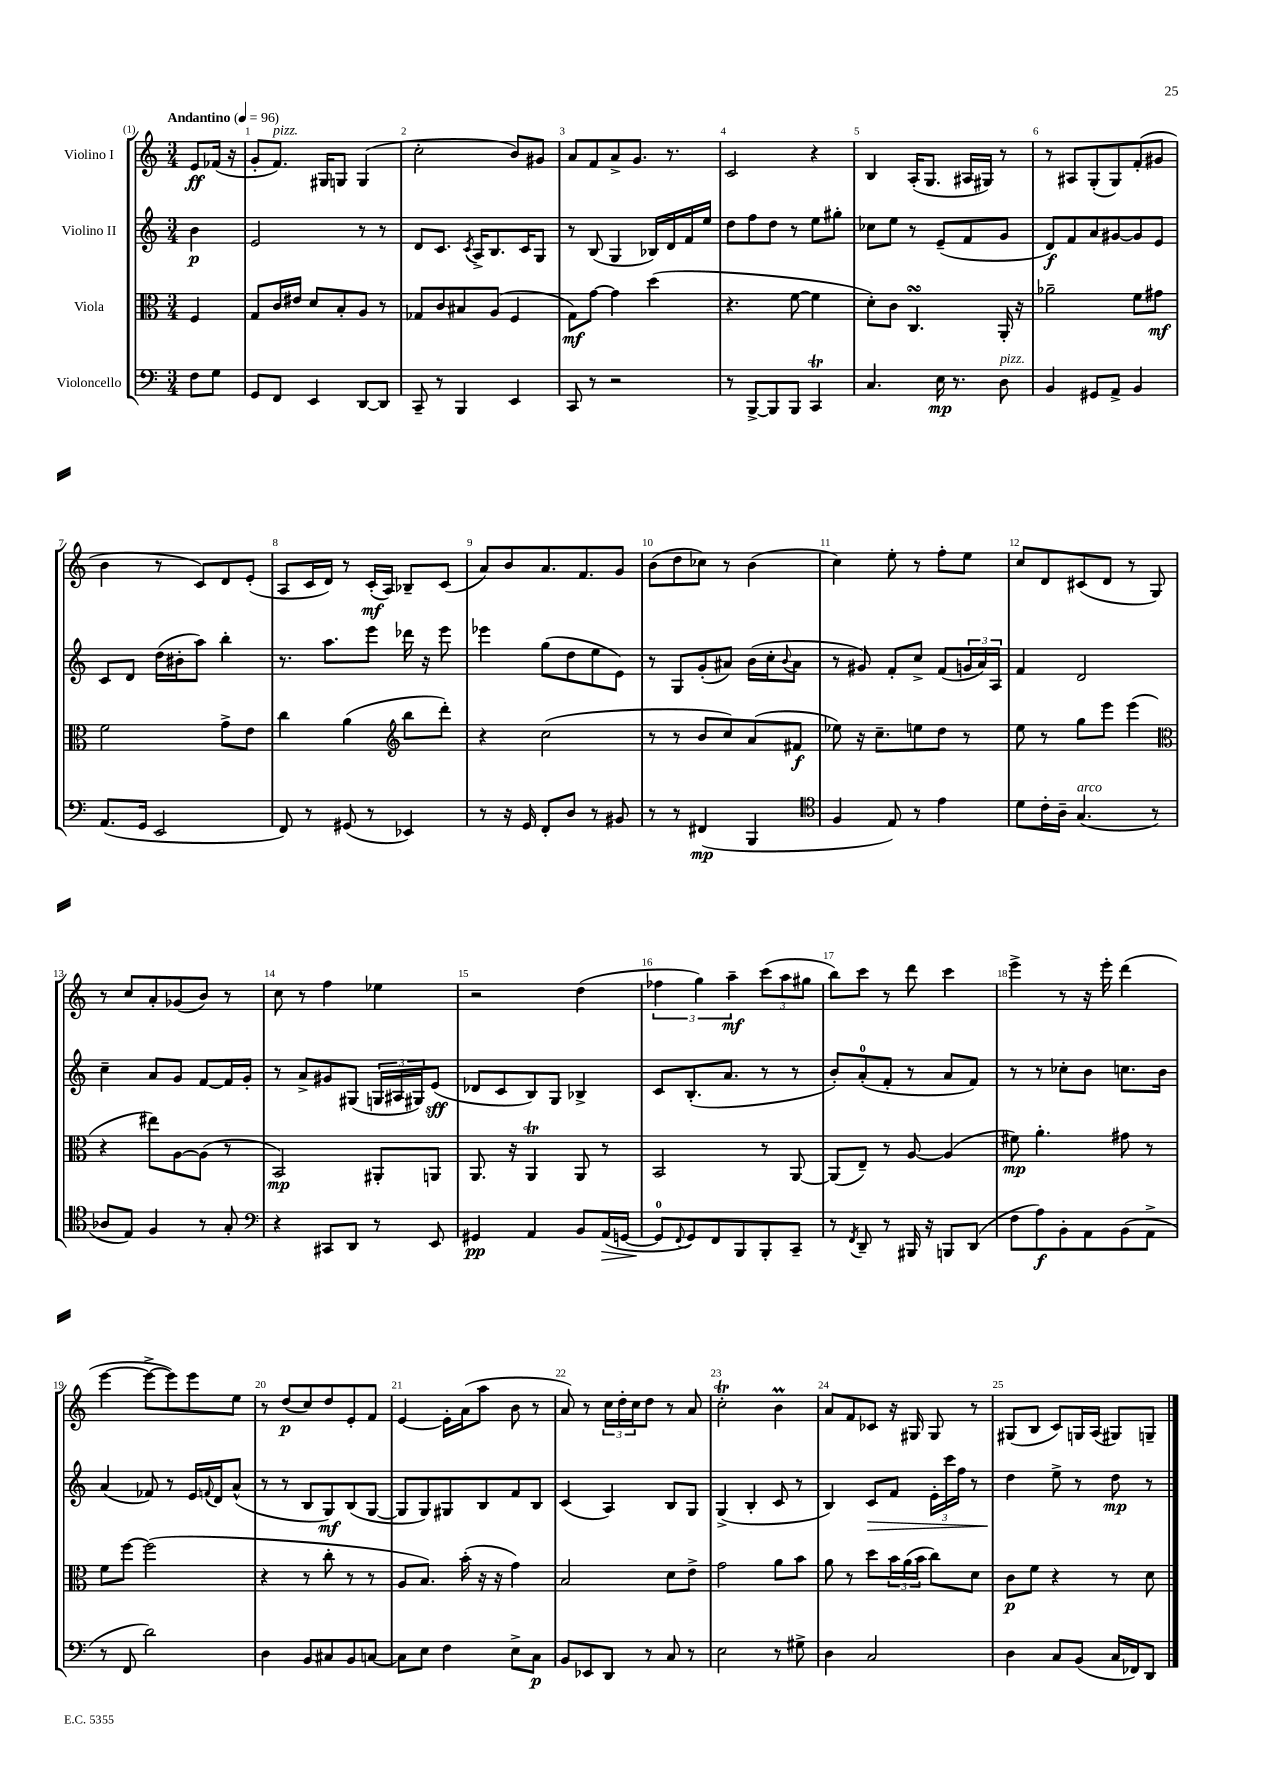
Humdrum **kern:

**kern	**dynam	**kern	**dynam	**kern	**dynam	**kern	**dynam
*part4	*part4	*part3	*part3	*part2	*part2	*part1	*part1
*staff4	*staff4	*staff3	*staff3	*staff2	*staff2	*staff1	*staff1
*I"Violoncello	*	*I"Viola	*	*I"Violino II	*	*I"Violino I	*
*clefF4	*	*clefC3	*	*clefG2	*	*clefG2	*
*k[]	*	*k[]	*	*k[]	*	*k[]	*
*M3/4	*	*M3/4	*	*M3/4	*	*M3/4	*
*MM96	*	*MM96	*	*MM96	*	*MM96	*
=	=	=	=	=	=	=	=
!	!	!	!	!	!	!LO:TX:a:B:t=Andantino	!
8F\L	.	4F/	.	4b\	p	8e/L	ff
8G\J	.	.	.	.	.	(16f-X/Jk	.
.	.	.	.	.	.	16r	.
=1	=1	=1	=1	=1	=1	=1	=1
8GG/L	.	8G/L	.	2e/	.	8g'/L	.
!	!	!	!	!	!	!LO:TX:a:i:t=pizz.	!
8FF/J	.	16c/L	.	.	.	8.f/J)	.
.	.	16e#X/JJ	.	.	.	.	.
4EE/	.	8d/L	.	.	.	.	.
.	.	.	.	.	.	16G#X/KL	.
.	.	8B'/	.	.	.	8Gn/J	.
[8DD/L	.	8A/J	.	8r	.	(4G/	.
8DD/J]	.	8r	.	8r	.	.	.
=2	=2	=2	=2	=2	=2	=2	=2
8CC~/	.	8G-X/L	.	8d/L	.	2cc'\	.
8r	.	8c/	.	8.c/J	.	.	.
4BBB/	.	8B#X/	.	.	.	.	.
.	.	.	.	8qc/	.	.	.
.	.	.	.	16A^/KL	.	.	.
.	.	(8A/J	.	8.B/	.	.	.
4EE/	.	4F/	.	.	.	8b/L)	.
.	.	.	.	16c/K	.	.	.
.	.	.	.	8G/J	.	8g#X/J	.
=3	=3	=3	=3	=3	=3	=3	=3
8CC/	.	8G\L)	mf	8r	.	8a/L	.
8r	.	[8g\J	.	(8B/	.	8f/	.
2r	.	4g\]	.	4G/	.	8a^/	.
.	.	.	.	.	.	8.g/J	.
.	.	(4dd\	.	16B-X/LL)	.	.	.
.	.	.	.	16d/	.	8.r	.
.	.	.	.	16f/	.	.	.
.	.	.	.	16ee/JJ	.	.	.
=4	=4	=4	=4	=4	=4	=4	=4
8r	.	4.r	.	8dd\L	.	2c/	.
[8BBB^/L	.	.	.	8ff\	.	.	.
8BBB/]	.	.	.	8dd\J	.	.	.
8BBB/J	.	[8f\	.	8r	.	.	.
4CCT/	.	4f\]	.	8ee\L	.	4r	.
.	.	.	.	8gg#X'\J	.	.	.
=5	=5	=5	=5	=5	=5	=5	=5
4.C/	.	8d'\L)	.	8cc-X\L	.	4B/	.
.	.	8c\J	.	8ee\J	.	.	.
.	.	4.CsSSs/	.	8r	.	(16A'/KL	.
.	.	.	.	.	.	8.G/J	.
16E\	mp	.	.	(8e~/L	.	.	.
8.r	.	.	.	.	.	.	.
.	.	.	.	8f/	.	16A#X/LL	.
.	.	.	.	.	.	16G#X/JJ)	.
!LO:TX:a:i:t=pizz.	!	!	!	!	!	!	!
8D\	.	16AA'/	.	8g/J	.	8r	.
.	.	16r	.	.	.	.	.
=6	=6	=6	=6	=6	=6	=6	=6
4BB/	.	2a-X~\	.	8d/L)	f	8r	.
.	.	.	.	8f/	.	8A#X/L	.
8GG#X/L	.	.	.	8a/	.	(8G'/	.
8AA^/J	.	.	.	[8g#X/	.	8G/)	.
4BB/	.	8f\L	.	8g#/]	.	(8f'/	.
.	.	8g#X\J	mf	8e/J	.	8g#X/J	.
!!LO:LB:g=z
=7	=7	=7	=7	=7	=7	=7	=7
(8.AA/L	.	2f\	.	8c/L	.	4b\	.
.	.	.	.	8d/J	.	.	.
16GG/Jk	.	.	.	.	.	.	.
2EE/	.	.	.	(16dd\LL	.	8r	.
.	.	.	.	16b#X'\J	.	.	.
.	.	.	.	8aa\J)	.	8c/L)	.
.	.	8g^\L	.	4bb'\	.	8d/	.
.	.	8e\J	.	.	.	(8e'/J	.
=8	=8	=8	=8	=8	=8	=8	=8
8FF/)	.	4cc\	.	8.r	.	8A/L	.
8r	.	.	.	.	.	16c/L	.
.	.	.	.	8.aa\L	.	16d/JJ)	.
(8GG#X/	.	(4a\	.	.	.	8r	.
8r	.	.	.	8eee\J	.	(16c'/LL	mf
.	.	.	.	.	.	16A/JJ)	.
*	*	*clefG2	*	*	*	*	*
4EE-X/)	.	8bb\L	.	16ddd-X\	.	8B-X~/L	.
.	.	.	.	16r	.	.	.
.	.	8ddd'\J)	.	8eee\	.	(8c/J	.
=9	=9	=9	=9	=9	=9	=9	=9
8r	.	4r	.	4eee-X\	.	8a/L)	.
16r	.	.	.	.	.	8b/	.
16GG/	.	.	.	.	.	.	.
8FF'/L	.	(2cc\	.	(8gg\L	.	8.a/	.
8D/J	.	.	.	8dd\	.	.	.
.	.	.	.	.	.	8.f/	.
8r	.	.	.	8ee\	.	.	.
8BB#X/	.	.	.	8e\J)	.	8g/J	.
=10	=10	=10	=10	=10	=10	=10	=10
8r	.	8r	.	8r	.	(8b\L	.
8r	.	8r	.	8G/L	.	8dd\	.
(4FF#X/	mp	8b/L	.	(8g'/	.	8cc-X\J)	.
.	.	8cc/)	.	8a#X/J)	.	8r	.
4BBB/	.	(8a/	.	(16b\LL	.	(4b\	.
.	.	.	.	16cc'\J	.	.	.
.	.	.	.	8qqb/	.	.	.
.	.	8f#X/J	f	8a#\J	.	.	.
=11	=11	=11	=11	=11	=11	=11	=11
*clefC4	*	*	*	*	*	*	*
4F/	.	8ee-X\)	.	8r	.	4cc\)	.
.	.	16r	.	8g#X/)	.	.	.
.	.	8.cc~\L	.	.	.	.	.
8E/)	.	.	.	8f'/L	.	8ee'\	.
8r	.	8een\	.	8cc^/J	.	8r	.
4e\	.	8dd\J	.	(8f/L	.	8ff'\L	.
.	.	8r	.	24gn/L	.	8ee\J	.
.	.	.	.	24a/)	.	.	.
.	.	.	.	24A/JJ	.	.	.
=12	=12	=12	=12	=12	=12	=12	=12
8d\L	.	8ee\	.	4f/	.	8cc/L	.
16c'\L	.	8r	.	.	.	8d/	.
16A~\JJ	.	.	.	.	.	.	.
!LO:TX:a:i:t=arco	!	!	!	!	!	!	!
(4.G/	.	8gg\L	.	2d/	.	(8c#X/	.
.	.	8eee\J	.	.	.	8d/J	.
.	.	(4eee\	.	.	.	8r	.
8r	.	.	.	.	.	8G/)	.
!!LO:LB:g=z
=13	=13	=13	=13	=13	=13	=13	=13
*	*	*clefC3	*	*	*	*	*
8A-X/L	.	4r	.	4cc~\	.	8r	.
8E/J)	.	.	.	.	.	8cc/L	.
4F/	.	8ee#X\L)	.	8a/L	.	8a'/	.
.	.	[8A\	.	8g/J	.	(8g-X/	.
8r	.	(8A\J]	.	[8f/L	.	8b/J)	.
8G'/	.	8r	.	16f/L]	.	8r	.
.	.	.	.	16g'/JJ	.	.	.
=14	=14	=14	=14	=14	=14	=14	=14
*clefF4	*	*	*	*	*	*	*
4r	.	2BB/)	mp	8r	.	8cc\	.
.	.	.	.	8a^/L	.	8r	.
8CC#X/L	.	.	.	8g#X/	.	4ff\	.
8DD/J	.	.	.	(8G#X/J	.	.	.
8r	.	8AA#X'/L	.	24Gn/LL	.	4ee-X\	.
.	.	.	.	24A#X/	.	.	.
.	.	.	.	24G#X/J)	.	.	.
8EE/	.	8AAn/J	.	(8e/J	sff	.	.
=15	=15	=15	=15	=15	=15	=15	=15
4GG#X/	pp	8.AA/	.	8d-X/L	.	2r	.
.	.	.	.	8c/	.	.	.
.	.	16r	.	.	.	.	.
4AA/	.	4AAT/	.	8B/)	.	.	.
.	.	.	.	8G/J	.	.	.
8BB/L	.	8AA/	.	4B-X^/	.	(4dd\	.
!	!LO:HP:b	!	!	!	!	!	!
(16AA/L	>	8r	.	.	.	.	.
[16GGn/JJ	.	.	.	.	.	.	.
=16	=16	=16	=16	=16	=16	=16	=16
8GG/L]	.	2BB/	.	8c/L	.	6ff-X\	.
8qqFF/	.	.	.	.	.	.	.
8GG/)	]	.	.	(8.B'/	.	.	.
.	.	.	.	.	.	6gg\)	.
8FF/	.	.	.	.	.	.	.
.	.	.	.	8.a/J	.	.	.
.	.	.	.	.	.	6aa~\	mf
8BBB/	.	.	.	.	.	.	.
8BBB'/	.	8r	.	8r	.	(12ccc\L	.
.	.	.	.	.	.	12aa\	.
8CC~/J	.	[8AA/	.	8r	.	.	.
.	.	.	.	.	.	12gg#X\J	.
=17	=17	=17	=17	=17	=17	=17	=17
8r	.	(8AA/L]	.	8b'/L)	.	8bb\L)	.
8qFF/	.	.	.	.	.	.	.
8DD~/	.	8E~/J)	.	(8a'/	.	8ccc\J	.
8r	.	8r	.	8f'/J	.	8r	.
16BBB#X/	.	[8A/	.	8r	.	8ddd\	.
16r	.	.	.	.	.	.	.
8BBBn/L	.	(4A/]	.	8a/L	.	4ccc\	.
(8DD/J	.	.	.	8f/J)	.	.	.
=18	=18	=18	=18	=18	=18	=18	=18
8F\L	.	8f#X\)	mp	8r	.	4eee^\	.
8A\)	f	4.a'\	.	8r	.	.	.
8BB'\	.	.	.	8cc-X'\L	.	8r	.
8AA\	.	.	.	8b\J	.	16r	.
.	.	.	.	.	.	16eee'\	.
(8BB\	.	8g#X\	.	8.ccn\L	.	(4ddd\	.
8AA^\J	.	8r	.	.	.	.	.
.	.	.	.	16b\Jk	.	.	.
!!LO:LB:g=z
=19	=19	=19	=19	=19	=19	=19	=19
8r	.	8f\L	.	(4a/	.	[4eee\	.
8FF/	.	[8ff\J	.	.	.	.	.
2d\)	.	(2ff\]	.	8f-X/)	.	8eee^\L_	.
.	.	.	.	8r	.	8eee\])	.
.	.	.	.	16e/LL	.	8eee\	.
.	.	.	.	8qqfn/	.	.	.
.	.	.	.	16d/J	.	.	.
.	.	.	.	(8a^^/J	.	8ee\J	.
=20	=20	=20	=20	=20	=20	=20	=20
4D\	.	4r	.	8r	.	8r	.
.	.	.	.	8r	.	(8dd/L	p
8BB/L	.	8r	.	8B/L	.	8cc/)	.
8C#X/	.	8cc'\	.	8G/)	mf	8dd/	.
8BB/	.	8r	.	(8B/	.	8e'/	.
[8Cn/J	.	8r	.	[8G/J	.	8f/J	.
=21	=21	=21	=21	=21	=21	=21	=21
8C\L]	.	8A/L	.	8G/L]	.	[4e/	.
8E\J	.	8.B/J)	.	8G/)	.	.	.
4F\	.	.	.	8G#X/	.	16e'\LL]	.
.	.	(16b'\	.	.	.	(16a\J	.
.	.	16r	.	8B/	.	8aa\J	.
.	.	16r	.	.	.	.	.
8E^\L	.	4g\)	.	8f/	.	8b\	.
8C\J	p	.	.	8B/J	.	8r	.
=22	=22	=22	=22	=22	=22	=22	=22
8BB/L	.	2B/	.	(4c/	.	8a/)	.
8EE-X/	.	.	.	.	.	8r	.
8DD/J	.	.	.	4A/)	.	24cc\LL	.
.	.	.	.	.	.	24dd'\	.
.	.	.	.	.	.	24cc\J	.
8r	.	.	.	.	.	8dd\J	.
8C/	.	8d\L	.	8B/L	.	8r	.
8r	.	8e^\J	.	8G/J	.	8a/	.
=23	=23	=23	=23	=23	=23	=23	=23
2E\	.	2g\	.	(4G^/	.	2ccT'\	.
.	.	.	.	4B'/	.	.	.
8r	.	8a\L	.	8c/	.	4bm\	.
8G#X^\	.	8b\J	.	8r	.	.	.
=24	=24	=24	=24	=24	=24	=24	=24
4D\	.	8a\	.	4B/)	.	8a/L	.
.	.	8r	.	.	.	8f/	.
!	!	!	!	!	!LO:HP:b	!	!
2C/	.	8dd\L	.	8c/L	>	8c-X/J	.
.	.	24b\L	.	8f/J	.	16r	.
.	.	(24a\	.	.	.	.	.
.	.	.	.	.	.	16G#X/	.
.	.	24b\JJ	.	.	.	.	.
.	.	8cc\L)	.	24e'\LL	.	8G#/	.
.	.	.	.	24ccc\	.	.	.
.	.	.	.	24ff\JJ	.	.	.
.	.	8d\J	.	8r	.	8r	.
=25	=25	=25	=25	=25	=25	=25	=25
4D\	.	8c\L	p	4dd\	.	(8G#X/L	.
.	.	8f\J	.	.	.	8B/J	.
8C/L	.	4r	.	8ee^\	]	8c/L)	.
(8BB/J	.	.	.	8r	.	16Gn/L	.
.	.	.	.	.	.	(16A/JJ	.
16C/LL	.	8r	.	8dd\	mp	8G#X/L)	.
16FF-X/J)	.	.	.	.	.	.	.
8DD/J	.	8d\	.	8r	.	8Gn~/J	.
==	==	==	==	==	==	==	==
*-	*-	*-	*-	*-	*-	*-	*-
